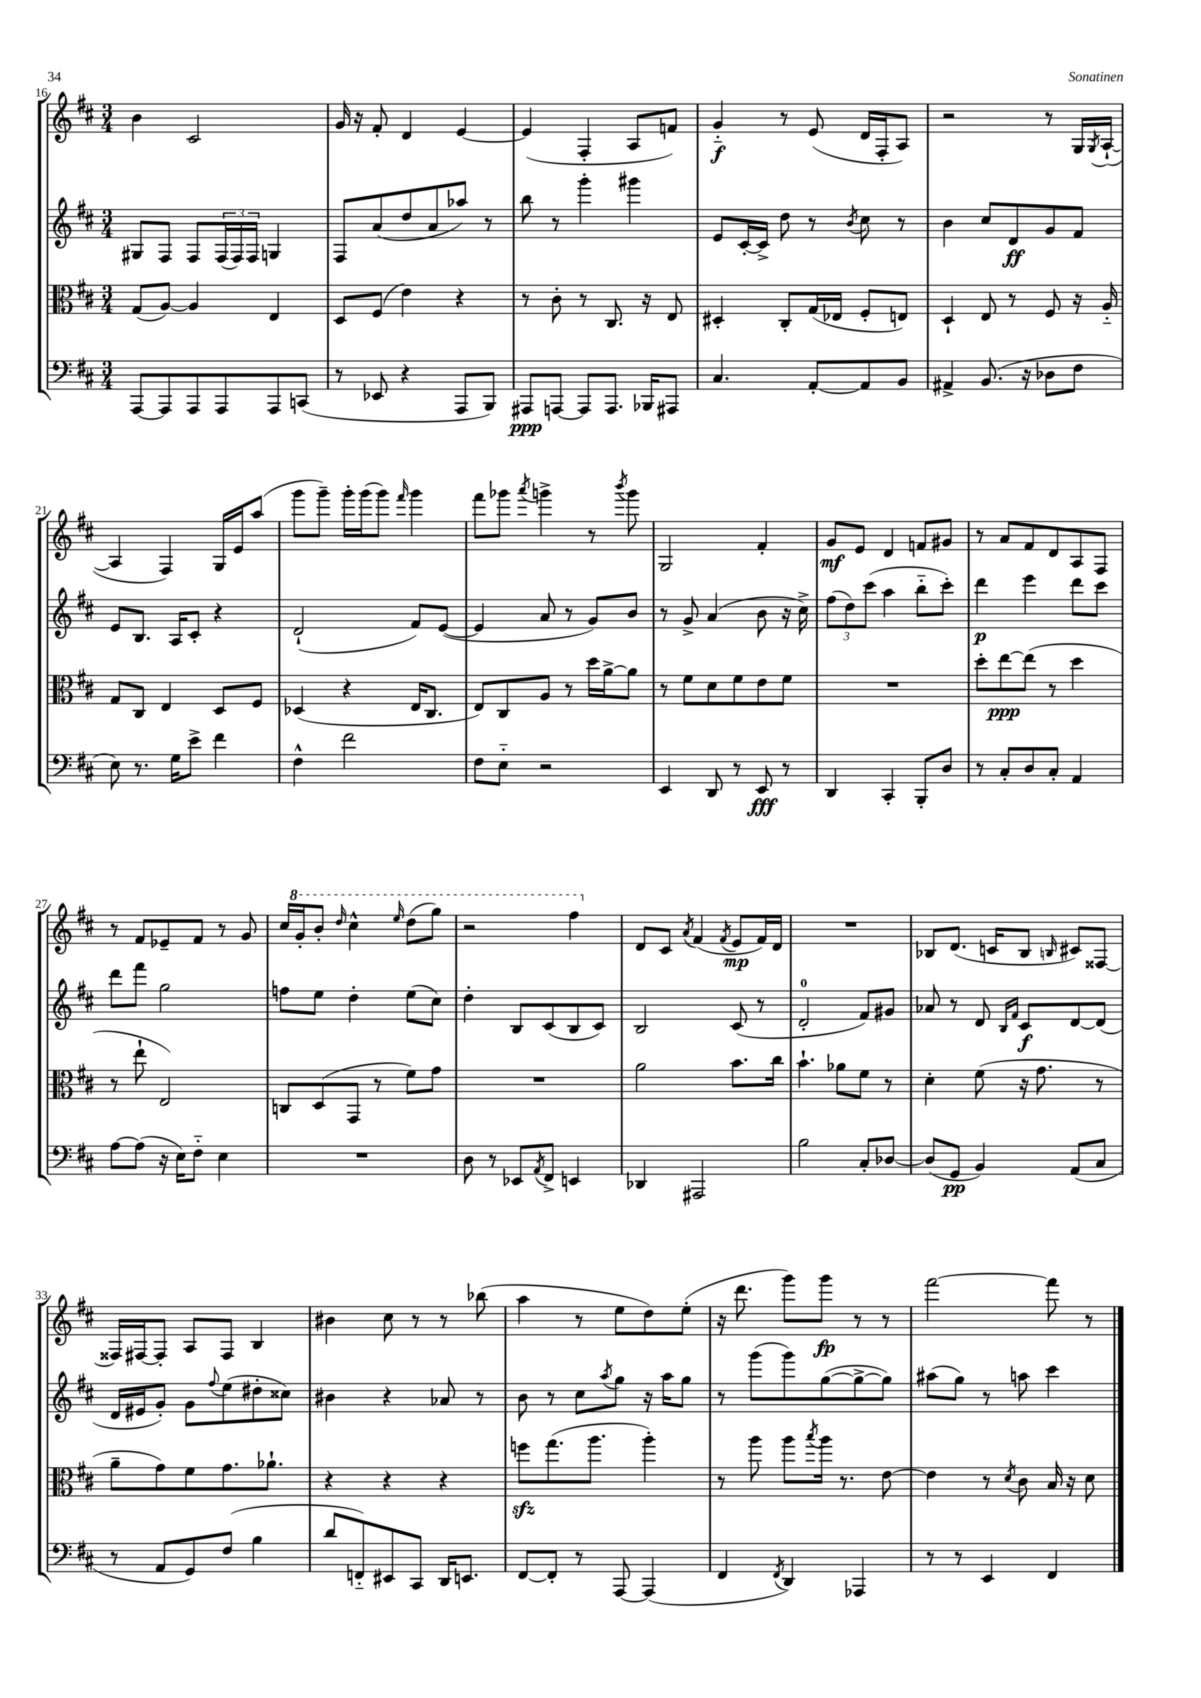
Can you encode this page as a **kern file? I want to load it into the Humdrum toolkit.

**kern	**kern	**kern	**kern
*staff4	*staff3	*staff2	*staff1
*clefF4	*clefC3	*clefG2	*clefG2
*k[f#c#]	*k[f#c#]	*k[f#c#]	*k[f#c#]
*M3/4	*M3/4	*M3/4	*M3/4
[8AAA	(8G	8G#	4b
8AAA]	[8A)	8F#	.
8AAA	4A]	8F#	2c#
8AAA	.	(24F#	.
.	.	24F#)	.
.	.	24F#	.
8AAA	4E	4G	.
(8CC	.	.	.
=	=	=	=
8r	8D	8F#	16g
.	.	.	16r
8EE-	(8F#	(8a	8f#'
4r	4e)	8dd	4d
.	.	8a	.
8AAA	4r	8aa-)	[4e
8BBB)	.	8r	.
=	=	=	=
8AAA#	8r	8bb	(4e]
[8AAA	8c#'	8r	.
8AAA]	8r	4ggg'	4F#'
8.AAA	8.C#	.	.
.	.	4ggg#	8A
16BBB-	16r	.	.
8AAA#	8E	.	8f)
=	=	=	=
4.C#	4D#'	8e	4g'~
.	.	[16c#'	.
.	.	16c#^]	.
.	8C#'	8dd	8r
[8AA'	(16G	8r	(8e
.	16E-	.	.
.	.	8qb	.
8AA]	8F#'	8cc#	16d
.	.	.	16F#'
8BB	8E)	8r	8A)
=	=	=	=
4AA#^	4D`	4b	2r
(8.BB	8E	8cc#	.
.	8r	8d	.
16r	.	.	.
8D-	8F#	8g	8r
8F#	16r	8f#	16G
.	.	.	8qG
.	16A'~	.	([16A`
=	=	=	=
8E)	8G	8e	4A]
8.r	8C#	8.B	.
.	4E	.	4F#)
16G	.	16A	.
8e^	.	8c#'	.
4f#	8D	4r	16G
.	.	.	16e
.	8F#	.	(8aa
=	=	=	=
4F#^^	(4D-	(2d`	8ggg
.	.	.	8ggg~)
2f#	4r	.	16ggg'
.	.	.	(16ggg
.	.	.	8ggg)
.	.	.	16qqfff#
.	16E	8f#)	4ggg
.	8.C#	.	.
.	.	([8e	.
=	=	=	=
8F#	8E)	4e]	8fff#
8E'~	8C#	.	8ggg-
.	.	.	8qaaa
2r	8A	8a	4ggg^
.	8r	8r	.
.	16dd	8g)	8r
.	[16a^	.	.
.	.	.	8qbbb
.	8a]	8b	8ggg
=	=	=	=
4EE	8r	8r	2G
.	8f#	8g^	.
8DD	8d	(4a	.
8r	8f#	.	.
8EE	8e	8b	4f#'
8r	8f#	16r	.
.	.	16cc#^)	.
=	=	=	=
4DD	2.r	(12ff#	8g
.	.	12dd)	.
.	.	.	8e
.	.	(12ccc#	.
4CC#'	.	4aa	4d
8BBB'	.	8bb'~	8f
8D	.	8ccc#')	8g#
=	=	=	=
8r	8dd'	4ddd	8r
8C#'	[8ee	.	8a
8D	(8ee]	4eee	8f#
8C#'	8r	.	8d
4AA	4dd	8ddd	8A
.	.	8ccc#	8F#
=	=	=	=
[8A	8r	8ddd	8r
(8A]	8ee`	8fff#	8f#
16r	2E)	2gg	8e-~
16E)	.	.	.
8F#'~	.	.	8f#
4E	.	.	8r
.	.	.	8g
=	=	=	=
2.r	8C	8ff	16cc#
.	.	.	16gg'
.	(8D	8ee	8bb'
.	.	.	16qqddd
.	8GG	4dd'	4ccc#^^
.	8r	.	.
.	.	.	16qqeee
.	8f#)	(8ee	(8ddd
.	8g	8cc#)	8ggg)
=	=	=	=
8D	2.r	4dd'	2r
8r	.	.	.
8EE-	.	8B	.
8qAA	.	.	.
8FF#^	.	(8c#	.
4EE	.	8B	4fff#
.	.	8c#)	.
=	=	=	=
4DD-	2a	2B	8d
.	.	.	8c#
.	.	.	8qa
2AAA#	.	.	(4f#
.	.	.	8qf#
.	8.b	(8c#	8e
.	.	8r	16f#)
.	16cc#	.	16d
=	=	=	=
2B	4.b`	2d'	2.r
.	8a-	.	.
8C#'	8f#	8f#)	.
[8D-	8r	8g#	.
=	=	=	=
(8D-]	4d'	8a-	8B-
8GG	.	8r	(8.d
4BB)	(8f#	8d	.
.	.	.	16c
.	.	16qqB	.
.	.	16qqf#	.
.	16r	8c#	8B-
.	8.g	.	.
.	.	.	16qqB
(8AA	.	[8d	8c#)
8C#	8r	(8d]	[8F##
=	=	=	=
8r	8a~	16d	16F##]
.	.	16e#	[16F#
8AA	8g)	8g')	8F#']
8GG)	8f#	8g	8A
.	.	8qqff#	.
(8F#	8.g	(8ee	8F#
4B	.	8dd#'	4B
.	8.a-`	.	.
.	.	8cc##)	.
=	=	=	=
8d	4r	4b#	4b#
8FF'~)	.	.	.
8EE#	4r	4r	8cc#
8CC#	.	.	8r
16DD	4r	8a-	8r
8.EE	.	.	.
.	.	8r	(8bb-
=	=	=	=
[8FF#	8ff	8b	4aa
8FF#']	(8.gg	8r	.
8r	.	8cc#	8r
.	8.aa	.	.
.	.	8qaa	.
[8AAA	.	8gg	8ee
(4AAA]	4aa')	16r	8dd)
.	.	16aa	.
.	.	8gg	(8ee'
=	=	=	=
4FF#	8r	8r	16r
.	.	.	8.ddd
.	8aa	(8ggg	.
8qFF#	.	.	.
4DD)	8aa	8ggg)	8ggg)
.	8qbb	.	.
.	16aa	([8gg	8ggg
.	8.r	.	.
4AAA-	.	8gg^_	8r
.	[8e	8gg])	8r
=	=	=	=
8r	4e]	(8aa#	[2fff#
8r	.	8gg)	.
4EE	8r	8r	.
.	8qd	.	.
.	8c#	8aa	.
4FF#	16B	4ccc#	8fff#]
.	16r	.	.
.	8d	.	8r
==	==	==	==
*-	*-	*-	*-
